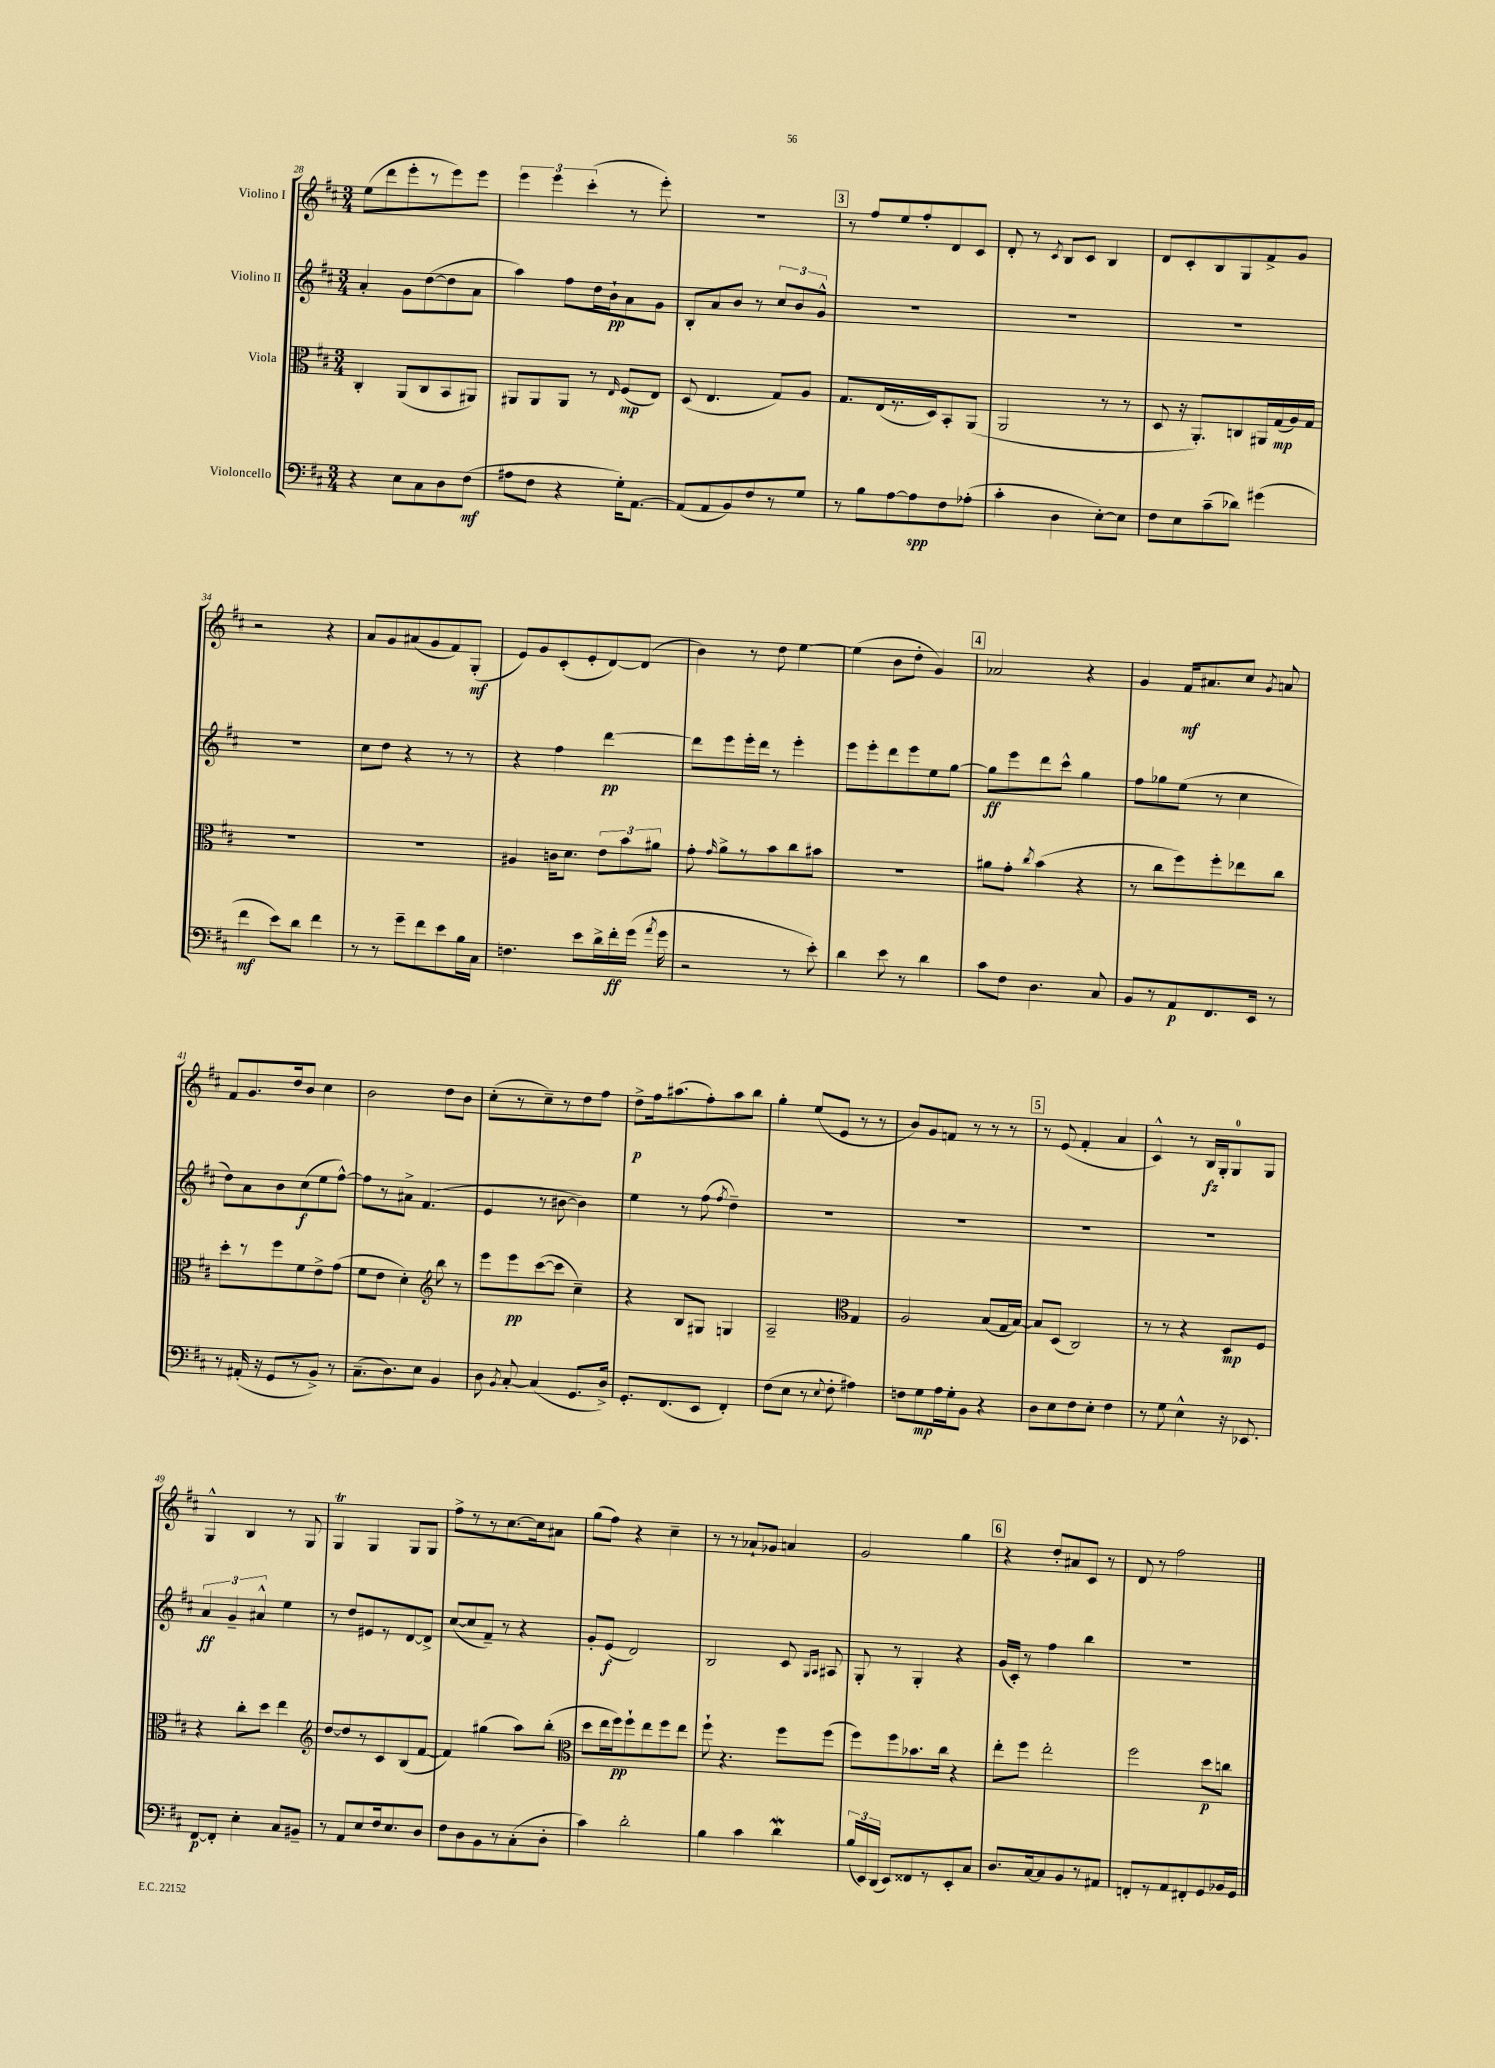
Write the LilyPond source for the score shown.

<<
\new StaffGroup <<
\new Staff = "s0" \with { instrumentName = "Violino I" } {
    \clef treble \key d \major \numericTimeSignature \time 3/4
    \autoBeamOff e''8[( d'''8 e'''8-. r8 e'''8) e'''8] |
    \tuplet 3/2 { e'''4 e'''4 cis'''4-.( } r8 e'''8-.) |
    R2. |
    \mark \markup { \box "3" } r8 fis''8[ e''8 fis''8-. d'8 cis'8] |
    d'8-. r8 \acciaccatura { cis'8 } b8[ cis'8] b4 |
    d'8[ cis'8-. b8 g8 fis'8-> g'8] |
    r2 r4 |
    a'8[ g'8 ais'8( g'8 fis'8) g8]-.\mf( |
    e'8[) g'8 cis'8-.( e'8-. d'8~) d'8]( |
    b'4) r8 d''8 e''4~ |
    e''4( b'8[ d''8]-. g'4) |
    \mark \markup { \box "4" } aes'2 r4 |
    g'4 fis'16[\mf ais'8. cis''8] \acciaccatura { g'8 } a'8 |
    fis'8[ g'8. d''16 b'8] cis''4 |
    b'2 d''8[ b'8] |
    cis''8[-.( r8 cis''8--) r8 d''8 fis''8] |
    d''8[->\p fis''16 ais''8.( fis''8-.) ais''8 b''8] |
    g''4-. e''8[( e'8] r8 r8 |
    b'8[) g'8 f'8] r8 r8 r8 |
    \mark \markup { \box "5" } r8 e'8( fis'4-. a'4 |
    cis'4-^) r8 b16[\fz g16-. g8-0 g8] |
    g4-^ b4 r8 g8 |
    g4\trill g4 g8[ g8] |
    fis''8[-> r8 r8 cis''8.~ cis''16 ais'8] |
    g''8[( fis''8]) r4 cis''4-- |
    r8 r8 aes'8[-! ges'8] a'4 |
    g'2 g''4 |
    \mark \markup { \box "6" } r4 d''8[-. ais'8 cis'8] r8 |
    d'8 r8 fis''2 \bar "|." |
}
\new Staff = "s1" \with { instrumentName = "Violino II" } {
    \clef treble \key d \major \numericTimeSignature \time 3/4
    \autoBeamOff a'4-. g'8[ d''8~( d''8 a'8] |
    a''4) fis''8[ d''16 b'16-!\pp a'8 g'8] |
    b8[-. a'8 b'8] r8 \tuplet 3/2 { cis''8[ b'8 g'8]-^ } |
    \mark \markup { \box "3" } R2. |
    R2. |
    R2. |
    R2. |
    cis''8[ d''8] r4 r8 r8 |
    r4 fis''4 d'''4~\pp |
    d'''8[ e'''8 e'''16-. d'''16] r8 e'''4-. |
    e'''8[ e'''8-. d'''8 e'''8 e''8 g''8]~ |
    \mark \markup { \box "4" } g''8[\ff e'''8 d'''8 cis'''8]-^ g''4 |
    fis''8[ ges''8 e''8]( r8 cis''4 |
    d''8[) a'8 b'8 cis''8\f( e''8 fis''8]~-^) |
    fis''8[ r8 ais'8]-> fis'4.( |
    e'4 r8 bis'8~ bis'4) |
    e''4 r8 fis''8( \acciaccatura { fis''8 } d''4--) |
    R2. |
    R2. |
    \mark \markup { \box "5" } R2. |
    R2. |
    \tuplet 3/2 { a'4\ff g'4-- ais'4-^ } e''4 |
    r8 d''8[ eis'8 r8 d'8~ d'8]-> |
    cis''8[~( cis''8 fis'8]--) r8 r4 |
    g'8[-. e'8]\f( d'2) |
    b2 cis'8 \grace { g16[ a16] } ais8 |
    g8-. r8 g4-. r4 |
    \mark \markup { \box "6" } g'16[( cis'16]-.) r8 fis''4 b''4 |
    R2. \bar "|." |
}
\new Staff = "s2" \with { instrumentName = "Viola" } {
    \clef alto \key d \major \numericTimeSignature \time 3/4
    \autoBeamOff cis4-. a,8[( cis8 b,8 ais,8]) |
    ais,8[ ais,8 ais,8] r8 \grace { e16 } fis8[\mp( e8]) |
    d8( e4. g8[) a8] |
    \mark \markup { \box "3" } g8.[ e16( r8. d16) b,8-. a,8]( |
    a,2 r8 r8 |
    d8 r16 a,8.[-.) c8 ais,16 g16\mp( a16) g16] |
    R2. |
    R2. |
    ais4 c'16[ d'8.] \tuplet 3/2 { e'8[ b'8 ais'8] } |
    g'8-. \grace { g'16 } a'8[-> r8 b'8 cis''8 bis'8] |
    R2. |
    \mark \markup { \box "4" } ais'8[ g'8]-. \acciaccatura { cis''8 } b'4( r4 |
    r8 cis''8[ fis''8) fis''8-. ees''8 cis''8] |
    d''8[-. r8 fis''8 fis'8 e'8-> g'8]( |
    fis'8[ e'8] d'4-.) \clef treble b''8 r8 |
    e'''8[ e'''8\pp cis'''8~( cis'''8] cis''4--) |
    r4 b8[ gis8] g4 |
    a2-- \clef alto g4 |
    a2 b8[( g16 b16]~) |
    \mark \markup { \box "5" } b8[ d8]( cis2) |
    r8 r8 r4 d8[\mp fis8] |
    r4 cis''8[-. d''8] e''4 |
    \clef treble d''8[~ d''8 r8 cis'8 b8( fis'8]~ |
    fis'4) gis''4( a''8[) b''8]-.( |
    \clef alto d''8[ e''16 fis''16\pp) fis''8-! e''8 fis''8 e''8] |
    fis''8-! r4. fis''8[ fis''8]( |
    fis''8[) fis''8 bes'8. cis''16] r4 |
    \mark \markup { \box "6" } e''8[-. fis''8] e''2-. |
    fis''2 d''8[\p c''8] \bar "|." |
}
\new Staff = "s3" \with { instrumentName = "Violoncello" } {
    \clef bass \key d \major \numericTimeSignature \time 3/4
    \autoBeamOff r4 e8[ cis8 d8 fis8]\mf( |
    ais8[ fis8] r4 g16[-.) a,8.]~ |
    a,8[( a,8 b,8) fis8 r8 g8] |
    \mark \markup { \box "3" } r8 b8[ a8~ a8\spp fis8 aes8]-.( |
    cis'4-. d4 e8[~-.) e8] |
    fis8[ e8 cis'8--( des'8]) gis'4( |
    fis'4\mf e'8[) d'8] fis'4 |
    r8 r8 g'8[-- fis'8 e'8 b16 cis16] |
    f4. e'8[ d'16-> fis'16-.\ff g'16]( \acciaccatura { a'8 } g'16 |
    r2 r8 e'8-.) |
    d'4 e'8 r8 d'4 |
    \mark \markup { \box "4" } cis'8[ fis8] d4. cis8 |
    b,8[ r8 a,8\p fis,8. e,16] r8 |
    r8 ais,16-.( r16 g,8[ r8 b,8]->) r8 |
    cis8.[--( d8.) e8] b,4 |
    d8 \acciaccatura { b,8 } cis8~-. cis4( g,8.[ d16]->) |
    g,8.[-. fis,8.( e,8] fis,4-.) |
    fis8[( e8] r8 \appoggiatura { e8 } fis8-. ais4) |
    f8[ g8\mp a16 g16-. b,8] r4 |
    \mark \markup { \box "5" } d8[ e8 fis8 e8]-. fis4 |
    r8 g8 e4-^ r16 ees,8. |
    fis,8[~\p fis,8]-. e4-. cis8[ bis,8]-- |
    r8 a,8[ e8 fis16 e8. d8] |
    fis8[ d8 b,8 r8 cis8-.( d8]-. |
    cis'4) d'2-. |
    b4 cis'4 d'4\mordent |
    \tuplet 3/2 { b16[( e,16) d,16]( } e,8[) fisis,8 r8 e,8-. cis8] |
    \mark \markup { \box "6" } d8.[ cis16~ cis8 b,8 r8 ais,8] |
    f,8[-. r8 a,8 fis,8-. g,8 bes,16 g,16] \bar "|." |
}
>>
>>
\layout { \context { \Score currentBarNumber = #28 } }
